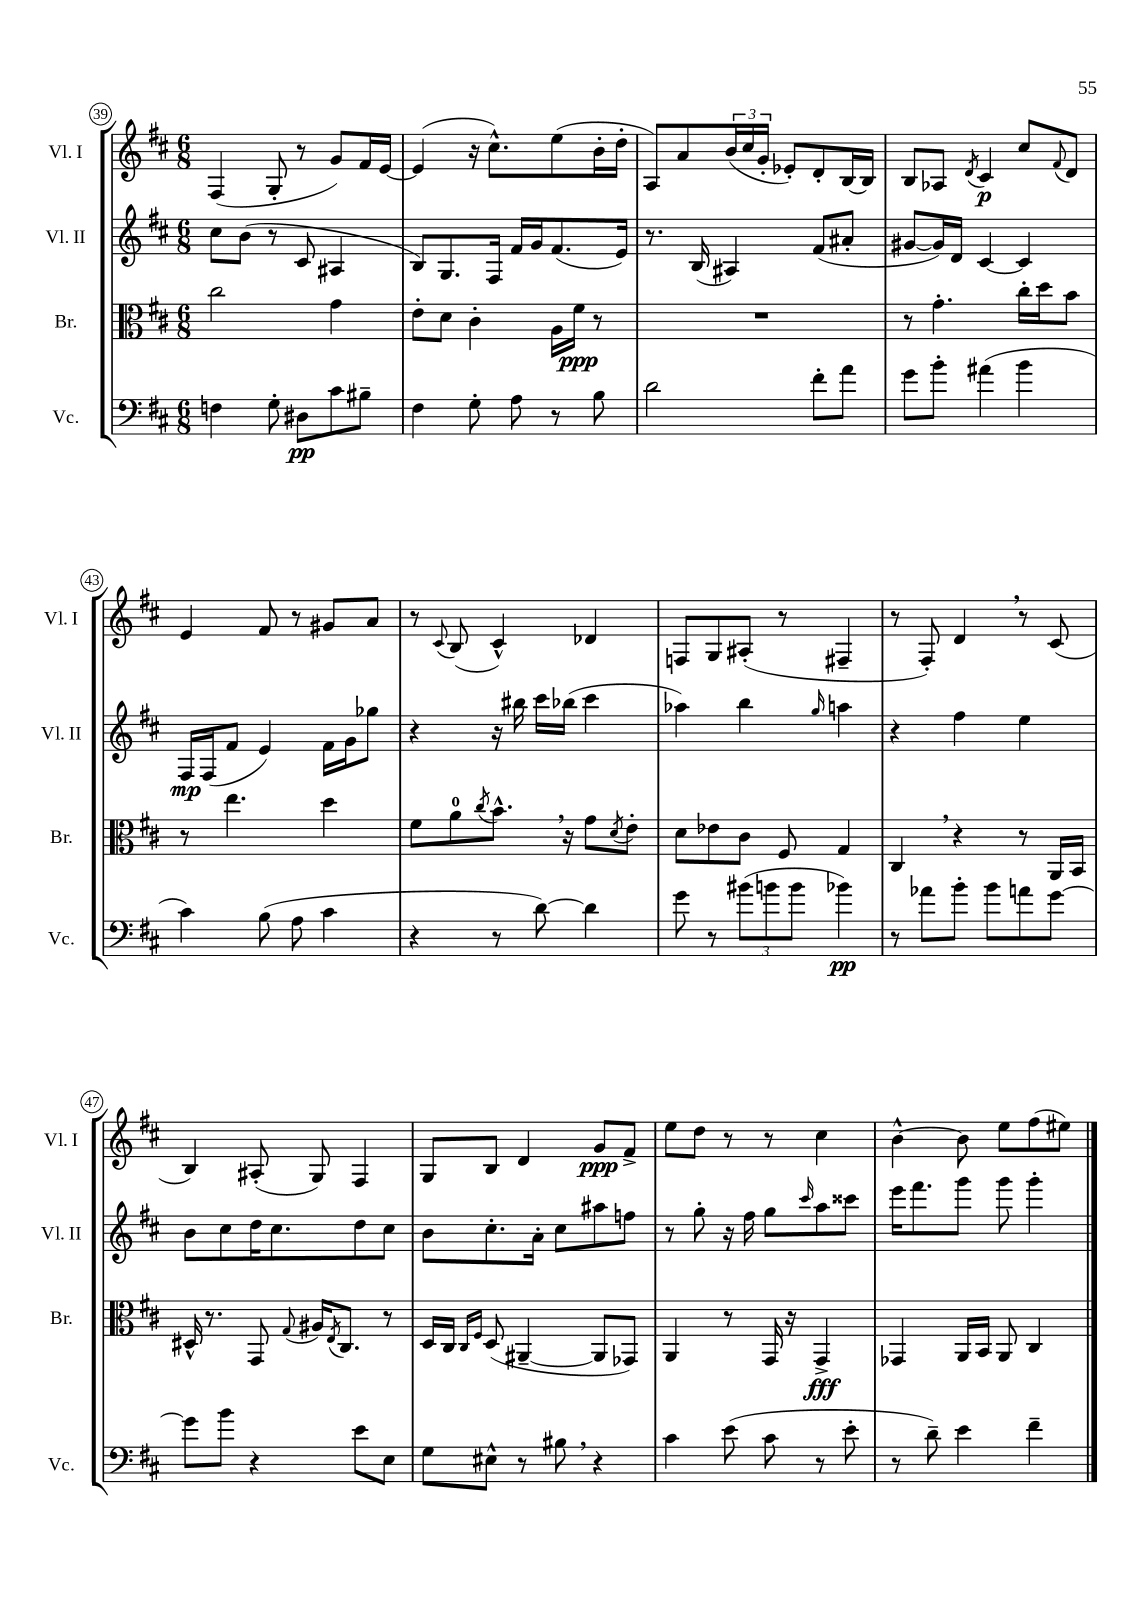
<<
\new StaffGroup <<
\new Staff = "s0" \with { instrumentName = "Vl. I" shortInstrumentName = "Vl. I" } {
    \clef treble \key d \major \numericTimeSignature \time 6/8
    fis4( g8-. r8 g'8) fis'16 e'16~ |
    e'4( r16 cis''8.-^) e''8( b'16-. d''16-. |
    a8) a'8 \tuplet 3/2 { b'16( cis''16 g'16-. } ees'8-.) d'8-. b16~ b16 |
    b8 aes8 \acciaccatura { d'8 } cis'4\p cis''8 \appoggiatura { fis'8 } d'8 |
    e'4 fis'8 r8 gis'8 a'8 |
    r8 \appoggiatura { cis'8 } b8( cis'4-^) des'4 |
    f8 g8 ais8-.( r8 fis4-- |
    r8 fis8-.) d'4 \breathe r8 cis'8( |
    b4) ais8-.( g8) fis4 |
    g8 b8 d'4 g'8\ppp fis'8-> |
    e''8 d''8 r8 r8 cis''4 |
    b'4~-^ b'8 e''8 fis''8( eis''8) \bar "|." |
}
\new Staff = "s1" \with { instrumentName = "Vl. II" shortInstrumentName = "Vl. II" } {
    \clef treble \key d \major \numericTimeSignature \time 6/8
    cis''8 b'8( r8 cis'8 ais4 |
    b8) g8. fis16 fis'16 g'16 fis'8.( e'16) |
    r8. b16( ais4) fis'8( ais'8-. |
    gis'8~ gis'16) d'16 cis'4~ cis'4 |
    fis16\mp fis16( fis'8 e'4) fis'16 g'16 ges''8 |
    r4 r16 bis''16 cis'''16 bes''16( cis'''4 |
    aes''4) b''4 \grace { g''16 } a''4 |
    r4 fis''4 e''4 |
    b'8 cis''8 d''16 cis''8. d''8 cis''8 |
    b'8 cis''8.-. a'16-. cis''8 ais''8 f''8 |
    r8 g''8-. r16 fis''16 g''8 \grace { cis'''16 } a''8 cisis'''8 |
    e'''16 fis'''8. g'''8 g'''8 g'''4-. \bar "|." |
}
\new Staff = "s2" \with { instrumentName = "Br." shortInstrumentName = "Br." } {
    \clef alto \key d \major \numericTimeSignature \time 6/8
    cis''2 g'4 |
    e'8-. d'8 cis'4-. a16 fis'16\ppp r8 |
    R2. |
    r8 g'4.-. cis''16-. d''16 b'8 |
    r8 e''4. d''4 |
    fis'8 a'8-0 \acciaccatura { cis''8 } b'8.-^ \breathe r16 g'8 \acciaccatura { d'8 } e'8-. |
    d'8 ees'8 cis'8 fis8 g4 |
    cis4 \breathe r4 r8 a,16 b,16 |
    dis16-^ r8. g,8 \appoggiatura { g8 } ais16 \acciaccatura { e8 } cis8. r8 |
    d16 cis16 \grace { cis16 fis16 } d8( ais,4~-- ais,8 ges,8) |
    a,4 r8 g,16 r16 g,4->\fff |
    ges,4 a,16 b,16 a,8 cis4 \bar "|." |
}
\new Staff = "s3" \with { instrumentName = "Vc." shortInstrumentName = "Vc." } {
    \clef bass \key d \major \numericTimeSignature \time 6/8
    f4 g8-. dis8\pp cis'8 bis8-- |
    fis4 g8-. a8 r8 b8 |
    d'2 fis'8-. a'8 |
    g'8 b'8-. ais'4( b'4 |
    cis'4) b8( a8 cis'4 |
    r4 r8 d'8~) d'4 |
    g'8 r8 \tuplet 3/2 { bis'8( b'8 b'8 } bes'4\pp) |
    r8 aes'8 b'8-. b'8 a'8 g'8~ |
    g'8 b'8 r4 e'8 e8 |
    g8 eis8-^ r8 bis8 \breathe r4 |
    cis'4 e'8( cis'8 r8 e'8-. |
    r8 d'8--) e'4 fis'4-- \bar "|." |
}
>>
>>
\layout { \context { \Score currentBarNumber = #39 \override BarNumber.stencil = #(make-stencil-circler 0.1 0.3 ly:text-interface::print) } }
